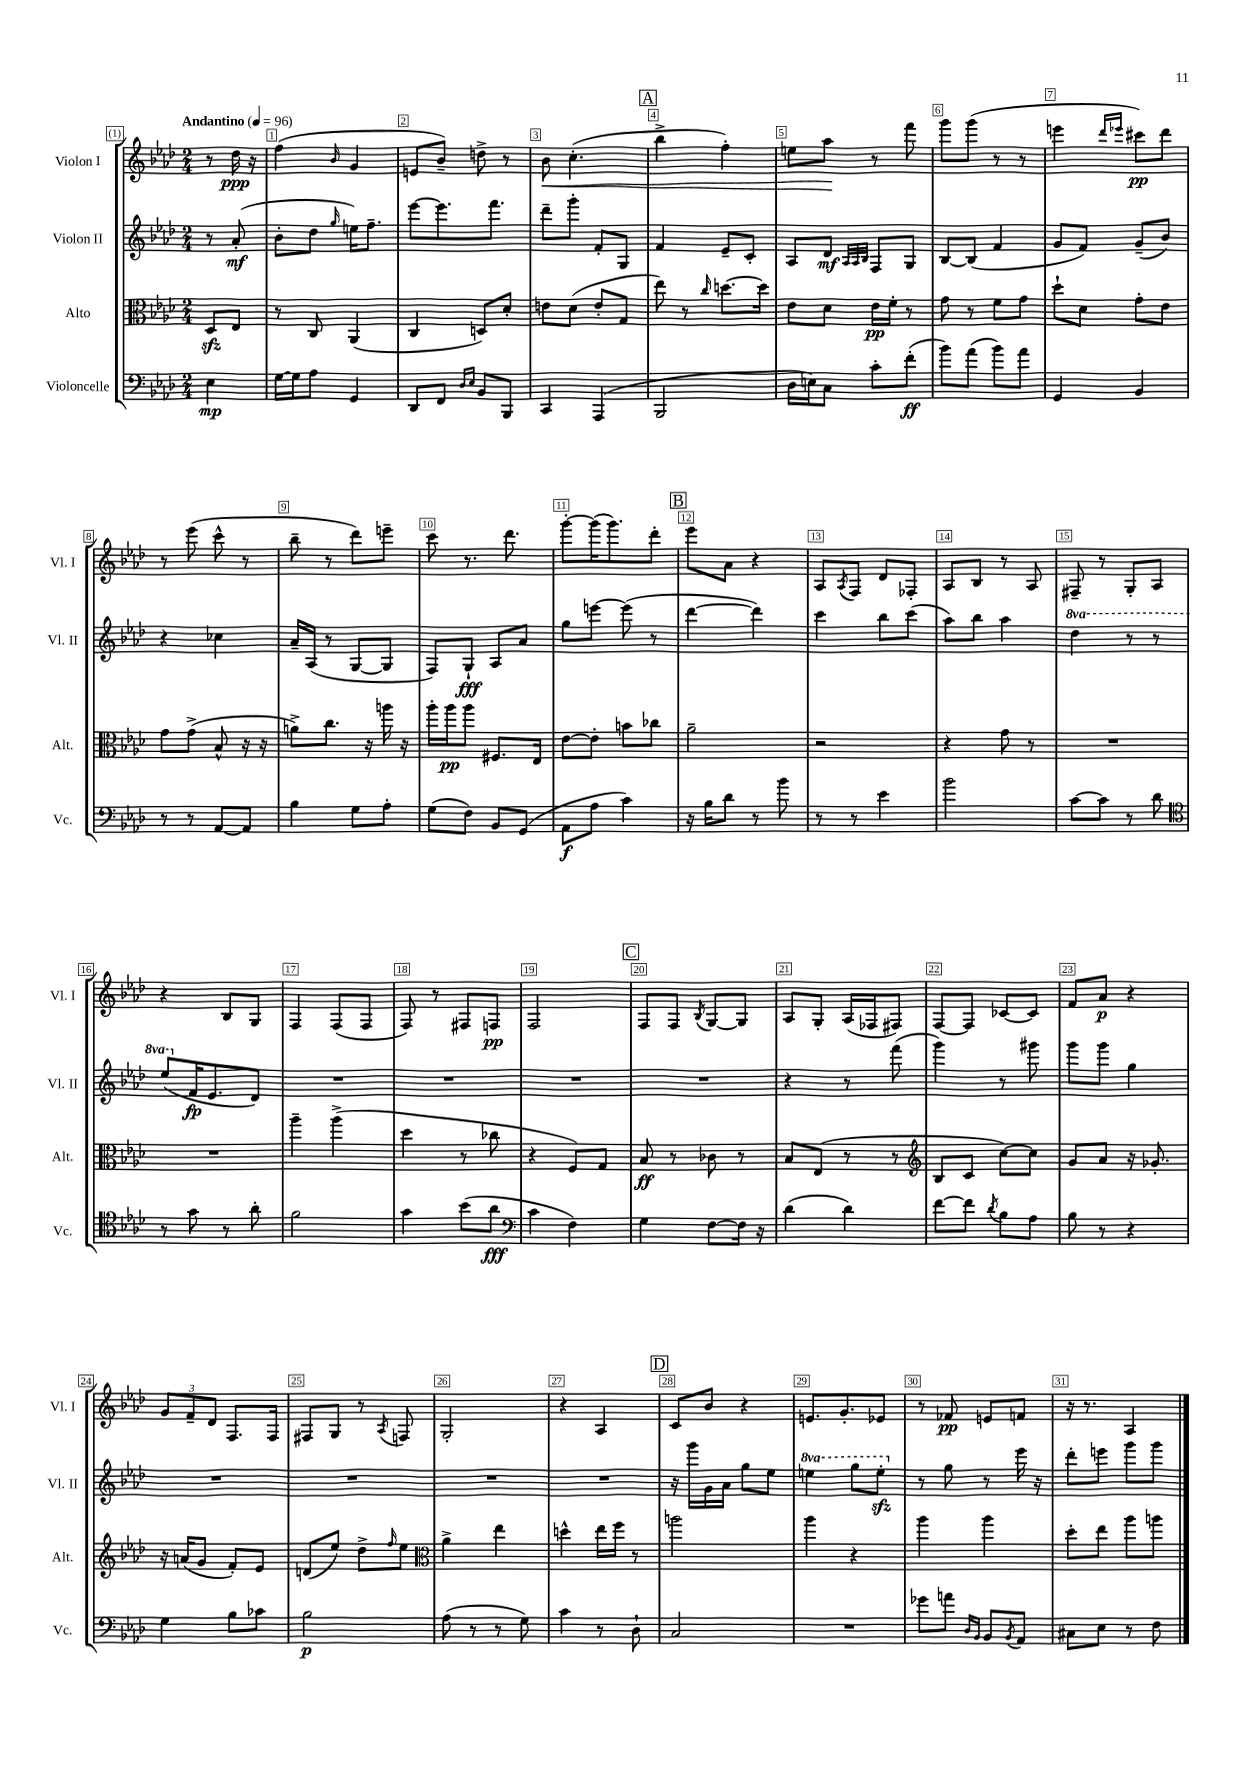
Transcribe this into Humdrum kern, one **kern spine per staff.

**kern	**kern	**kern	**kern
*staff4	*staff3	*staff2	*staff1
*clefF4	*clefC3	*clefG2	*clefG2
*k[b-e-a-d-]	*k[b-e-a-d-]	*k[b-e-a-d-]	*k[b-e-a-d-]
*M2/4	*M2/4	*M2/4	*M2/4
*MM96	*MM96	*MM96	*MM96
4E-	8D-	8r	8r
.	8E-	(8a-'	16dd-
.	.	.	16r
=	=	=	=
[16G	8r	8b-'	(4ff
16G]	.	.	.
8A-	8C	8dd-	.
.	.	16qqgg	16qqb-
4GG	(4AA-	16ee)	4g
.	.	8.ff~	.
=	=	=	=
8DD-	4C	[8eee-	8e
8FF	.	8.eee-]	8b-~)
16qqD-	.	.	.
16qqE-	.	.	.
8BB-	8D)	.	8dd^
.	.	8.fff	.
8BBB-	8d-'	.	8r
=	=	=	=
4CC	8e	8ddd-~	8b-
.	(8d-	8ggg'	(4.cc'
(4AAA-	8e'	8f'	.
.	8G	8G	.
=	=	=	=
2BBB-	8ee-)	4f	4bb-^
.	8r	.	.
.	16qqcc	.	.
.	[8.dd	8e-~	4ff')
.	.	8c'	.
.	16dd]	.	.
=	=	=	=
16D-	8e-	8A-	8ee
16E)	.	.	.
8C	8d-	8d-	8aa-
.	.	32qqA-	.
.	.	32qqA-	.
.	.	32qqB-	.
8c'	16e-	8F	8r
.	16f'	.	.
(8f'	8r	8G	8fff
=	=	=	=
8b-)	8g	[8B-	8ggg
(8a-	8r	(8B-]	(8ggg
8b-)	8f	4f	8r
8a-	8g	.	8r
=	=	=	=
4GG	8dd-`	8g	4eee
.	8d-	8f)	.
.	.	.	16qqddd-
.	.	.	16qqeee-
4BB-	8g'	(8g~	8ccc#)
.	8e-	8b-)	8ddd-
=	=	=	=
8r	8g	4r	8r
8r	(8g^	.	(8eee-
[8AA-	8B-^^	4cc-	8ccc^^
8AA-]	16r	.	8r
.	16r	.	.
=	=	=	=
4B-	8a^)	16a-~	8bb-~
.	.	(16A-	.
.	8.cc	8r	8r
8G	.	[8G	8ddd-)
.	16r	.	.
8A-'	16aa	8G]	8eee~
.	16r	.	.
=	=	=	=
(8G	16aa-'	8F)	8ccc
.	16aa-	.	.
8F)	8aa-	8G`	8.r
8BB-	8.F#	8A-	.
.	.	.	8.ddd-
(8GG	.	8a-	.
.	16E-	.	.
=	=	=	=
8AA-	[8e-	8gg	[8ggg'
8A-	8e-']	[8eee	(16ggg]
.	.	.	8.ggg)
4c)	8b	(8eee]	.
.	8cc-	8r	8ddd-'
=	=	=	=
16r	2a-~	[4ddd-	8eee-
16B-	.	.	.
8d-	.	.	8a-
8r	.	4ddd-])	4r
8b-	.	.	.
=	=	=	=
8r	2r	4ccc	8A-
.	.	.	8qA-
8r	.	.	8F
4e-	.	8bb-	8d-
.	.	(8ccc	8F-'
=	=	=	=
2b-	4r	8aa-)	8A-
.	.	8bb-	8B-
.	8g	4aa-	8r
.	8r	.	8A-
=	=	=	=
[8c	2r	4ddd-	8F#~
8c]	.	.	8r
8r	.	8r	8G'
8d-	.	8r	8A-
=	=	=	=
*clefC4	*	*	*
8r	2r	(8eee-	4r
8g	.	16f	.
.	.	8.e-	.
8r	.	.	8B-
8a-'	.	8d-)	8G
=	=	=	=
2f	4aa-~	2r	4F
.	(4aa-^	.	(8F
.	.	.	8F
=	=	=	=
4g	4dd-	2r	8F)
.	.	.	8r
(8b-	8r	.	8F#
8a-	8cc-	.	8F
=	=	=	=
*clefF4	*	*	*
4c	4r	2r	2F
4F)	8F)	.	.
.	8G	.	.
=	=	=	=
4G	8B-	2r	8F
.	8r	.	8F
.	.	.	8qB-
[8F	8c-	.	[8G
16F]	8r	.	8G]
16r	.	.	.
=	=	=	=
(4d-	8B-	4r	8A-
.	(8E-	.	8G'
4d-)	8r	8r	(16A-
.	.	.	16F-
.	8r	(8fff	8F#)
=	=	=	=
*	*clefG2	*	*
[8f	8B-	4ggg)	[8F
8f]	8c	.	8F]
8qd-	.	.	.
8B-	[8cc)	8r	[8c-
8A-	8cc]	8ggg#	8c-]
=	=	=	=
8B-	8g	8ggg	8f
8r	8a-	8ggg	8a-
4r	16r	4gg	4r
.	8.g-'	.	.
=	=	=	=
4G	16r	2r	12g
.	(16a	.	.
.	.	.	12f~
.	8g	.	.
.	.	.	12d-
8B-	8f')	.	8.F
8c-	8e-	.	.
.	.	.	16F
=	=	=	=
2B-	(8d	2r	8F#
.	8ee-)	.	8G
.	8dd-^	.	8r
.	16qqff	.	8qA-
.	8ee-	.	8F
=	=	=	=
*	*clefC3	*	*
(8A-	4a-^	2r	2G'
8r	.	.	.
8r	4ee-	.	.
8G)	.	.	.
=	=	=	=
4c	4dd^^	2r	4r
8r	16ee-	.	4A-
.	16ff	.	.
8D-`	8r	.	.
=	=	=	=
2C	2aa	16r	8c
.	.	16ggg	.
.	.	16g	8b-
.	.	16a-	.
.	.	8gg	4r
.	.	8ee-	.
=	=	=	=
2r	4aa-	4eee	8.e
.	.	.	8.g'
.	4r	8ggg	.
.	.	8eee'	8e-
=	=	=	=
8g-	4aa-	8r	8r
8a	.	8gg	8f-
16qqD-	.	.	.
16qqBB-	.	.	.
8BB-	4aa-	8r	8e
8qBB-	.	.	.
8AA-	.	16eee-	8f
.	.	16r	.
=	=	=	=
8C#	8dd-'	8ddd-'	16r
.	.	.	8.r
8E-	8ee-	8eee	.
8r	8aa-	8ggg	4A-
8F	8aa	8ggg	.
==	==	==	==
*-	*-	*-	*-
